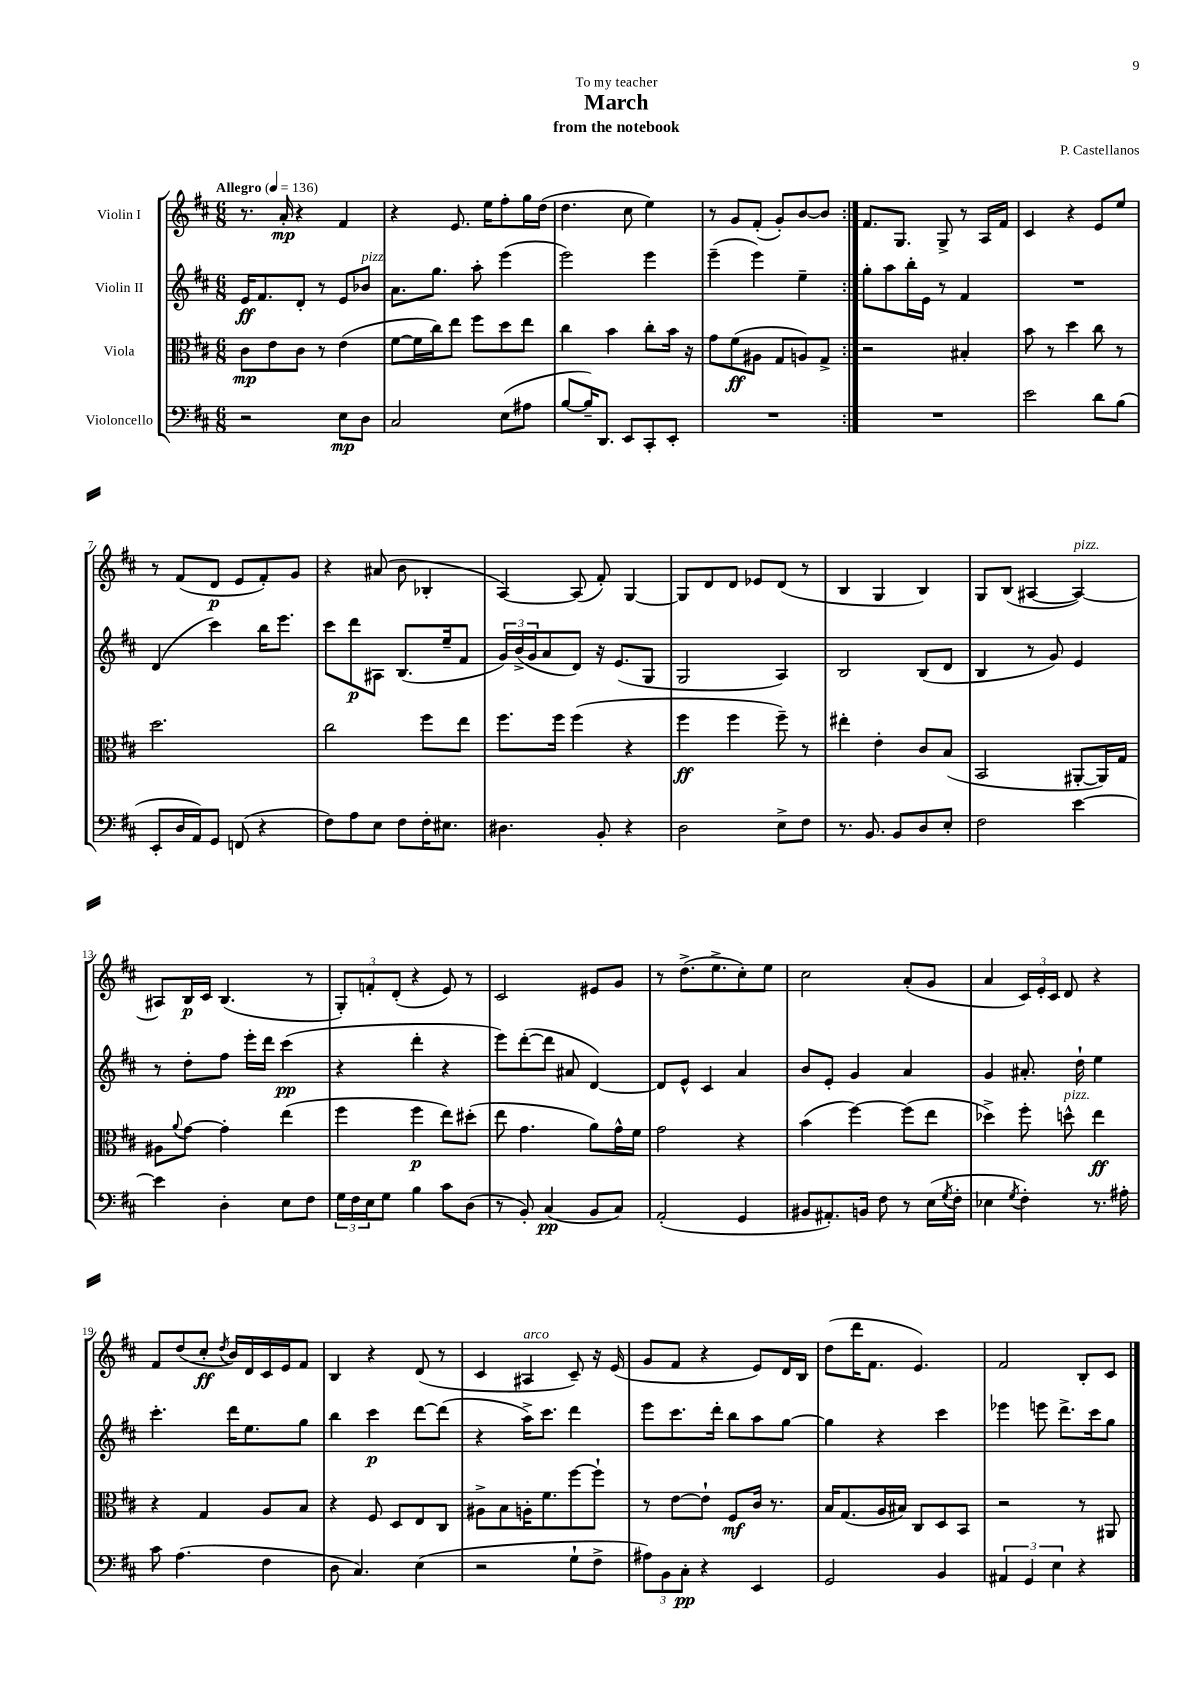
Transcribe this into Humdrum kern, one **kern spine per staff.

**kern	**kern	**kern	**kern
*staff4	*staff3	*staff2	*staff1
*clefF4	*clefC3	*clefG2	*clefG2
*k[f#c#]	*k[f#c#]	*k[f#c#]	*k[f#c#]
*M6/8	*M6/8	*M6/8	*M6/8
*MM136	*MM136	*MM136	*MM136
2r	8c#\L	16e/LK	8.r
.	.	8.f#/	.
.	8e\	.	.
.	.	.	16a'/
.	8c#\J	8d'/J	4r
.	8r	8r	.
8E\L	(4e\	8e/L	4f#/
8D\J	.	8b-/J	.
=	=	=	=
2C#/	[8f#\L	8.a\L	4r
.	16f#\]L	.	.
.	16cc#\J)	8.gg\J	.
.	8ee\J	.	8.e/
.	8ff#\L	8aa'\	.
.	.	.	16ee\LK
(8E\L	8dd\	(4eee\	8ff#'\
8A#\J	8ee\J	.	16gg\L
.	.	.	(16dd\JJ
=	=	=	=
[8B/L	4cc#\	2eee\)	4.dd\
16B~/]K)	.	.	.
8.DD/J	.	.	.
.	4b\	.	.
8EE/L	.	.	8cc#\
8CC#'/	8cc#'\L	4eee\	4ee\)
8EE'/J	16b\Jk	.	.
.	16r	.	.
=	=	=	=
2.r	8g\L	(4eee~\	8r
.	(8f#\	.	8g/L
.	8A#\J	4eee\)	(8f#'/J
.	8G/L	.	8g'/L)
.	8A/)	4ee~\	[8b/
.	8G^/J	.	8b/]J
=:|!	=:|!	=:|!	=:|!
2.r	2r	8gg'\L	8.f#/L
.	.	8aa\	.
.	.	.	8.G/J
.	.	16bb'\L	.
.	.	16e\JJ	.
.	.	8r	8G^/
.	4B#'/	4f#/	8r
.	.	.	16A/LL
.	.	.	16f#/JJ
=	=	=	=
2e\	8b\	2.r	4c#/
.	8r	.	.
.	4dd\	.	4r
8d\L	8cc#\	.	8e/L
(8B\J	8r	.	8ee/J
=	=	=	=
8EE'/L	2.dd\	(4d/	8r
16D/L	.	.	(8f#/L
16AA/J)	.	.	.
8GG/J	.	4ccc#\)	8d/J
(8FF/	.	.	8e/L
4r	.	16bb\LK	8f#'/)
.	.	8.eee\J	.
.	.	.	8g/J
=	=	=	=
8F#\L)	2cc#\	8ccc#\L	4r
8A\	.	8ddd\	.
8E\J	.	8A#\J	(8a#/
8F#\L	.	(8.B/L	8b\
16F#'\K	8ff#\L	.	4B-'/
8.E#\J	.	16ee~/k	.
.	8ee\J	8f#/J	.
=	=	=	=
4.D#\	8.ff#\L	24g/LL)	[4A/)
.	.	(24b^/	.
.	.	24g/J	.
.	.	8a/	.
.	16ff#\Jk	.	.
.	(4ff#\	8d/J)	(8A/]
8BB'/	.	16r	8f#'/)
.	.	(8.e/L	.
4r	4r	.	[4G/
.	.	8G/J	.
=	=	=	=
2D\	4ff#\	2G/	8G/]L
.	.	.	8d/
.	4ff#\	.	8d/J
.	.	.	8e-/L
8E^\L	8ff#~\)	4A/)	(8d/J
8F#\J	8r	.	8r
=	=	=	=
8.r	4ee#'\	2B/	4B/
8.BB/	.	.	.
.	4e'\	.	4G/
8BB/L	.	.	.
8D/	8c#/L	(8B/L	4B/)
8E'/J	(8B/J	8d/J	.
=	=	=	=
2F#\	2BB/	4B/	8G/L
.	.	.	(8B/J
.	.	8r	[4A#/
.	.	8g/)	.
[4e\	[8AA#'/L	4e/	4A#/_)
.	16AA#/]L)	.	.
.	16G/JJ	.	.
=	=	=	=
4e\]	8A#\L	8r	8A#/]L
.	8qqa/	.	.
.	[8g\J	8dd'\L	16B/L
.	.	.	16c#/JJ
4D'\	4g'\]	8ff#\J	(4.B/
.	.	16eee'\LL	.
.	.	16ddd\JJ	.
8E\L	(4ee\	(4ccc#\	.
8F#\J	.	.	8r
=	=	=	=
24G\LL	4ff#\	4r	12G'/L)
24F#\	.	.	.
24E\J	.	.	12f'/
8G\J	.	.	.
.	.	.	(12d'/J
4B\	4ff#\	4ddd'\	4r
8c#\L	8ee\L)	4r	8e/)
(8D\J	(8dd#'\J	.	8r
=	=	=	=
8r	8ee\	8eee\L)	2c#/
8BB'/)	4.g\	([8ddd'\	.
(4C#/	.	8ddd\]J	.
.	.	8a#/	.
8BB/L	8a\L)	[4d/)	8e#/L
8C#/J)	16g^^\L	.	8g/J
.	16f#\JJ	.	.
=	=	=	=
(2AA'/	2g\	8d/]L	8r
.	.	8e^^/J	(8.dd^\L
.	.	4c#/	.
.	.	.	8.ee^\
4GG/	4r	4a/	8cc#'\)
.	.	.	8ee\J
=	=	=	=
8BB#/L	(4b\	8b/L	2cc#\
8.AA#'/)	.	8e'/J	.
.	[4ff#\)	4g/	.
16BB/Jk	.	.	.
8F#\	.	.	.
8r	(8ff#\]L	4a/	(8a'/L
(16E\LL	8ee\J	.	8g/J
8qG/	.	.	.
16F#'\JJ	.	.	.
=	=	=	=
4E-\	4dd-^\)	4g/	4a/
8qG/	.	.	.
4F#'\)	8ff#'\	8.a#'/	24c#/LL)
.	.	.	24e'/
.	.	.	24c#/JJ
.	8dd^^\	.	8d/
.	.	16dd`\	.
8.r	4ee\	4ee\	4r
16A#'\	.	.	.
=	=	=	=
8c#\	4r	4.ccc#'\	8f#/L
(4.A\	.	.	(8dd/
.	4G/	.	8cc#'/J
.	.	.	8qdd/
.	.	16ddd\LK	16b/LL)
.	.	8.ee\	16d/
4F#\	8A/L	.	16c#/
.	.	.	16e/J
.	8B/J	8gg\J	8f#/J
=	=	=	=
8D\	4r	4bb\	4B/
4.C#/)	.	.	.
.	8F#/	4ccc#\	4r
.	8D/L	.	.
(4E\	8E/	[8ddd\L	(8d/
.	8C#/J	(8ddd\]J	8r
=	=	=	=
2r	8A#^\L	4r	4c#/
.	8B\	.	.
.	16A'\K	16aa^\LK)	4A#/
.	8.f#\	8.ccc#\J	.
8G`\L	[8ff#\	4ddd\	8c#~/)
8F#^\J	8ff#`\]J	.	16r
.	.	.	(16e/
=	=	=	=
12A#\L)	8r	8eee\L	8g/L
12BB\	.	.	.
.	[8e\L	8.ccc#\	8f#/J
12C#'\J	.	.	.
4r	8e`\]J	.	4r
.	.	16ddd'\Jk	.
.	8F#/L	8bb\L	.
4EE/	16c#/Jk	8aa\	8e/L)
.	8.r	.	.
.	.	[8gg\J	16d/L
.	.	.	16B/JJ
=	=	=	=
2GG/	16B/LK	4gg\]	(8dd\L
.	(8.G/	.	.
.	.	.	16ddd\K
.	.	.	8.f#\J
.	16A/L	4r	.
.	16B#/JJ)	.	.
.	8C#/L	.	4.e/)
4BB/	8D/	4ccc#\	.
.	8BB/J	.	.
=	=	=	=
6AA#/	2r	4eee-\	2f#/
6GG/	.	.	.
.	.	8eee\	.
6E\	.	.	.
.	.	8.ddd^\L	.
4r	8r	.	8B'/L
.	.	16ccc#\k	.
.	8AA#/	8gg\J	8c#/J
==	==	==	==
*-	*-	*-	*-
